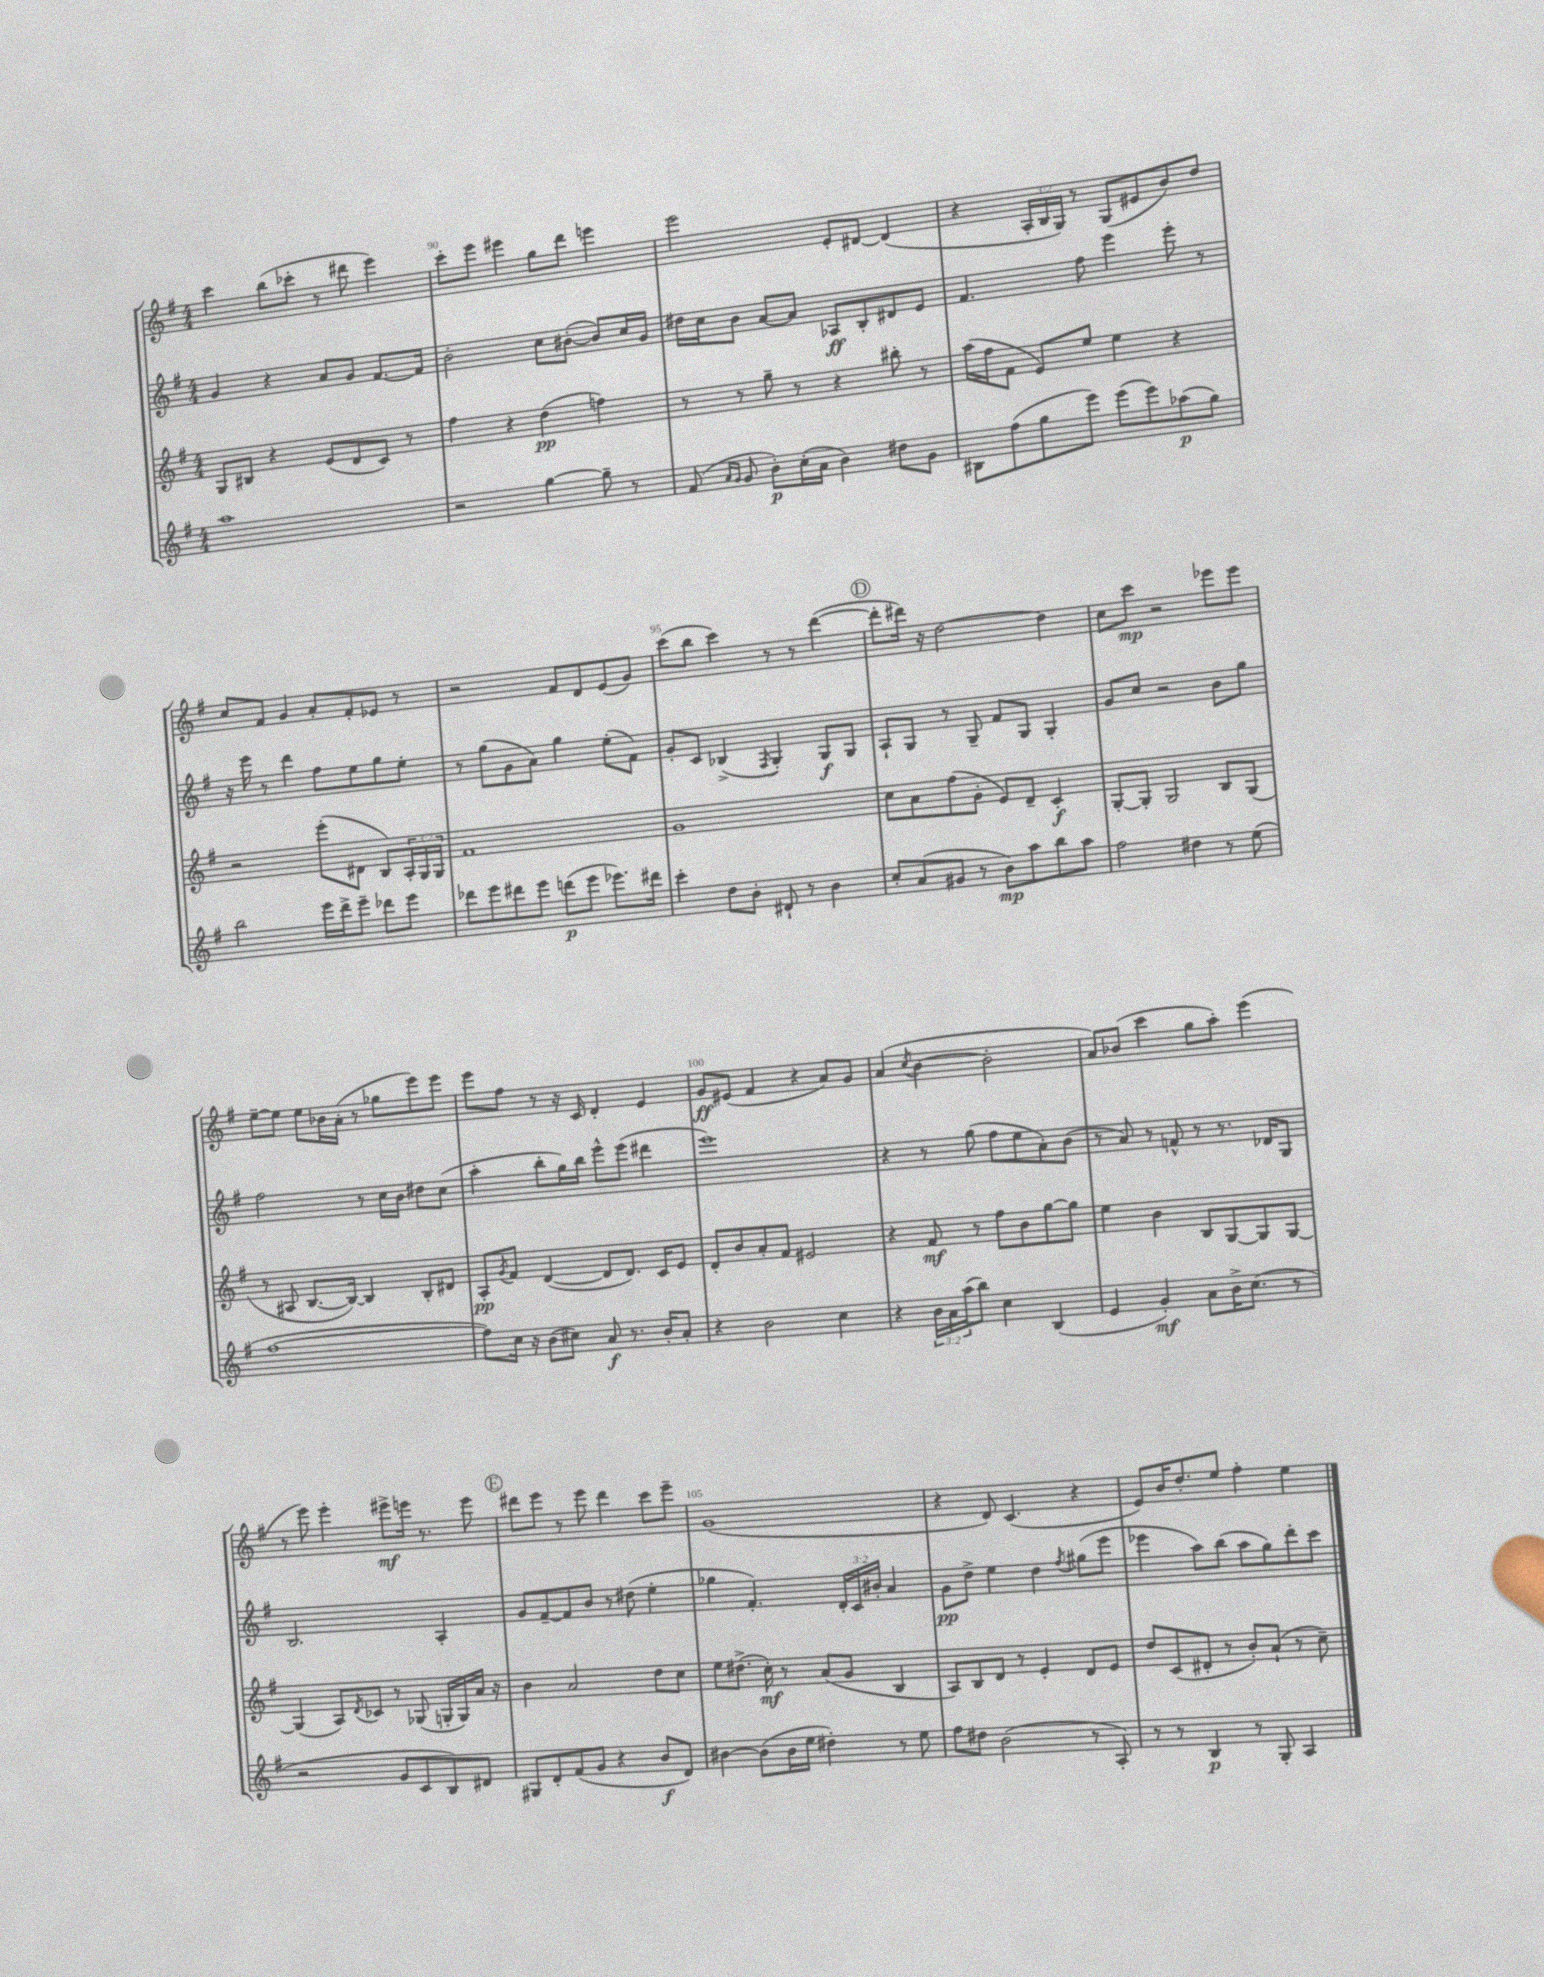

**kern	**dynam	**kern	**dynam	**kern	**dynam	**kern	**dynam
*part4	*part4	*part3	*part3	*part2	*part2	*part1	*part1
*staff4	*staff4	*staff3	*staff3	*staff2	*staff2	*staff1	*staff1
*clefG2	*	*clefG2	*	*clefG2	*	*clefG2	*
*k[f#]	*	*k[f#]	*	*k[f#]	*	*k[f#]	*
*M4/4	*	*M4/4	*	*M4/4	*	*M4/4	*
=89	=89	=89	=89	=89	=89	=89	=89
1aa	.	8G/L	.	4g/	.	4ccc\	.
.	.	8B#X/J	.	.	.	.	.
.	.	4r	.	4r	.	(8bb\L	.
.	.	.	.	.	.	8ccc-X'\J	.
.	.	(8e/L	.	8a/L	.	8r	.
.	.	8d/	.	8g/J	.	8ddd#X\	.
.	.	8c/J)	.	[8.f#/L	.	4eee\)	.
.	.	8r	.	.	.	.	.
.	.	.	.	16f#/Jk]	.	.	.
=90	=90	=90	=90	=90	=90	=90	=90
2r	.	4ff#\	.	2b'\	.	8ccc'\L	.
.	.	.	.	.	.	8eee\J	.
.	.	4r	.	.	.	4eee#X\	.
[4gg\	.	(4dd\	pp	8cc\L	.	8gg\L	.
.	.	.	.	([8b#X'\J	.	8ddd\J	.
8gg~\]	.	4ffn\)	.	8b#/L])	.	4eeen\	.
8r	.	.	.	16cc/L	.	.	.
.	.	.	.	16g/JJ	.	.	.
=91	=91	=91	=91	=91	=91	=91	=91
(8f#/	.	8r	.	16dd#X\LL	.	2eee\	.
.	.	.	.	16cc\J	.	.	.
16qqa/LL	.	.	.	.	.	.	.
16qqg/JJ	.	.	.	.	.	.	.
8g/	.	8r	.	8b\J	.	.	.
8b'\L)	p	8gg~\	.	[8a/L	.	.	.
(16cc'\L	.	8r	.	8a/J]	.	.	.
16a\JJ	.	.	.	.	.	.	.
4b\)	.	4r	.	8A-X/L	ff	8e'/L	.
.	.	.	.	8B'/	.	[8d#X/J	.
8dd#X\L	.	8bb#X'\	.	8d#X/	.	(4d#/]	.
8g\J	.	8r	.	8e/J	.	.	.
=92	=92	=92	=92	=92	=92	=92	=92
8B#X\L	.	(16aa\LL	.	4.f#/	.	4r	.
.	.	16ff#\J	.	.	.	.	.
(8ff#\	.	8f#\J	.	.	.	.	.
8gg\	.	8e/L)	.	.	.	24A'/LL	.
.	.	.	.	.	.	24B/	.
.	.	.	.	.	.	24G/JJ)	.
8eee\J)	.	8ee/J	.	8ff#\	.	8r	.
(8eee\L	.	4ee\	.	4eee\	.	(8G/L	.
8eee\)	.	.	.	.	.	8e#X/	.
(8aa-X\	p	4r	.	8eee'\	.	8b/)	.
8gg\J)	.	.	.	8r	.	8dd/J	.
!!LO:LB:g=z
=93	=93	=93	=93	=93	=93	=93	=93
2bb\	.	2r	.	16r	.	8cc/L	.
.	.	.	.	16eee\	.	.	.
.	.	.	.	8r	.	8f#/J	.
.	.	.	.	4ddd\	.	4g/	.
16eee\LL	.	(8eee'\L	.	8ff#\L	.	8a'/L	.
16ddd^\J	.	.	.	.	.	.	.
8eee~\J	.	8d#X\J	.	8ee\	.	8f#'/	.
8ddd-X\L	.	8B/L)	.	8gg\	.	8e-X/J	.
8eee\J	.	24A'/L	.	8ee'\J	.	8r	.
.	.	24G/	.	.	.	.	.
.	.	24G/JJ	.	.	.	.	.
=94	=94	=94	=94	=94	=94	=94	=94
8ddd-X\L	.	1f#	.	8r	.	2r	.
8eee\	.	.	.	(8gg\L	.	.	.
8ddd#X\	.	.	.	8g\	.	.	.
8eee\J	.	.	.	8a\J)	.	.	.
(8dddn\L	p	.	.	4gg\	.	8f#/L	.
8eee\J	.	.	.	.	.	8d/	.
8.eee-X\L)	.	.	.	(8ee'\L	.	(8e/	.
.	.	.	.	8f#\J)	.	8g/J)	.
16ddd#X\Jk	.	.	.	.	.	.	.
=95	=95	=95	=95	=95	=95	=95	=95
4ccc'\	.	1g	.	8g'/L	.	(8ccc\L	.
.	.	.	.	8c/J	.	8bb\J	.
8dd\L	.	.	.	(4B-X^/	.	4ccc\)	.
8b'\J	.	.	.	.	.	.	.
.	.	.	.	8qF#/	.	.	.
8d#X`/	.	.	.	4G'/)	.	8r	.
8r	.	.	.	.	.	8r	.
4b\	.	.	.	8G/L	f	([4ddd\	.
.	.	.	.	8G/J	.	.	.
!!LO:REH:place=s1:t=D
=96	=96	=96	=96	=96	=96	=96	=96
8cc'/L	.	8cc\L	.	8A`/L	.	8ddd'\L]	.
(8a/	.	8a\	.	8G/J	.	16ddd#X\Jk)	.
.	.	.	.	.	.	16r	.
8g#X/J	.	(8ff#\	.	8r	.	[2dd\	.
8r	.	8g'\J	.	8G~/	.	.	.
8b\L)	mp	8e/L)	.	8f#/L	.	.	.
8aa\	.	8d~/J	.	8G/J	.	.	.
8bb\	.	4c'/	f	4G'/	.	4dd\]	.
8aa\J	.	.	.	.	.	.	.
=97	=97	=97	=97	=97	=97	=97	=97
2ff#\	.	[8G'/L	.	8g/L	.	8cc\L	.
.	.	8G'/J]	.	8cc/J	.	8ccc\J	mp
.	.	2G/	.	2r	.	2r	.
4dd#X\	.	.	.	.	.	.	.
8r	.	8B/L	.	8b\L	.	8eee-X\L	.
(8ee\	.	(8G/J	.	8gg\J	.	8eee-\J	.
!!LO:LB:g=z
=98	=98	=98	=98	=98	=98	=98	=98
[1ff#	.	8r	.	2ff#\	.	[8ee~\L	.
.	.	8A#X/	.	.	.	8ee\J]	.
.	.	[8.B/L	.	.	.	8ee\L	.
.	.	.	.	.	.	16b-X\L	.
.	.	16B/Jk_)	.	.	.	(16a'\JJ	.
.	.	4B/]	.	8r	.	8r	.
.	.	.	.	16cc\LL	.	8gg-X\L	.
.	.	.	.	16b\JJ	.	.	.
.	.	8B'/L	.	8dd#X\L	.	8eee\)	.
.	.	8d#X/J	.	(8cc\J	.	8eee\J	.
=99	=99	=99	=99	=99	=99	=99	=99
8ff#\L])	.	8A'/L	pp	4aa'\	.	8eee\L	.
.	.	8qg/	.	.	.	.	.
16cc\Jk	.	8f#/J	.	.	.	8ff#\J	.
16r	.	.	.	.	.	.	.
(8b\L	.	([4d/	.	8bb'\L	.	8r	.
8cc#X\J)	.	.	.	16gg\L)	.	16r	.
.	.	.	.	16bb\JJ	.	16c/	.
8a/	f	8d/L]	.	8eee^^\L	.	4d'/	.
8.r	.	8.d/J)	.	(8eee\J	.	.	.
.	.	.	.	4ddd#X\	.	4e/	.
16b'/KL	.	16c/KL	.	.	.	.	.
8a'/J	.	8e/J	.	.	.	.	.
=100	=100	=100	=100	=100	=100	=100	=100
4r	.	8d'/L	.	1eee)	.	8g/L	ff
.	.	8b/	.	.	.	(8e#X/J	.
2b\	.	8a'/	.	.	.	4f#/	.
.	.	8f#/J	.	.	.	.	.
.	.	2e#X/	.	.	.	4r	.
4cc\	.	.	.	.	.	8a/L)	.
.	.	.	.	.	.	8g/J	.
=101	=101	=101	=101	=101	=101	=101	=101
4r	.	4r	.	4r	.	(4a/	.
.	.	.	.	.	.	8qcc/	.
24b\LL	.	8f#/	mf	8r	.	[4b\	.
24a\	.	.	.	.	.	.	.
(24aa\J	.	.	.	.	.	.	.
8bb\J)	.	8r	.	(8gg\	.	.	.
4cc\	.	8ff#\L	.	8ff#\L	.	2b'\]	.
.	.	8b\	.	8ee\	.	.	.
(4B/	.	[8gg\	.	8a'\)	.	.	.
.	.	8gg\J]	.	(8b\J	.	.	.
=102	=102	=102	=102	=102	=102	=102	=102
4e/	.	4ee\	.	8r	.	8a/L)	.
.	.	.	.	8a/)	.	(8b-X/J	.
4g'/)	mf	4b\	.	8r	.	4ccc\	.
.	.	.	.	8fn^^/	.	.	.
8a\L	.	8B/L	.	8r	.	8gg\L	.
16b^\K	.	[8G/	.	8.r	.	8aa'\J)	.
(8.cc\J	.	.	.	.	.	.	.
.	.	8G/]	.	.	.	(4eee\	.
.	.	.	.	16d-X/KL	.	.	.
8r	.	[8G/J	.	8G/J	.	.	.
!!LO:LB:g=z
=103	=103	=103	=103	=103	=103	=103	=103
2r	.	(4G/]	.	2.B/	.	8r	.
.	.	.	.	.	.	8eee\)	.
.	.	8A/L)	.	.	.	4eee'\	.
.	.	8qd/	.	.	.	.	.
.	.	8c-X/J	.	.	.	.	.
8g/L	.	8r	.	.	.	8eee#X^\L	mf
8c/	.	(8G-X/	.	.	.	16eeen\Jk	.
.	.	.	.	.	.	8.r	.
8B/)	.	16Gn'/LL	.	4A'/	.	.	.
.	.	16G/)	.	.	.	.	.
8d#X/J	.	16a/JJ	.	.	.	8eee\	.
.	.	16r	.	.	.	.	.
!!LO:REH:place=s1:t=E
=104	=104	=104	=104	=104	=104	=104	=104
8G#X/L	.	4b\	.	8g/L	.	8ddd#X\L	.
8d'/	.	.	.	[8f#~/	.	8eee\J	.
(8f#/	.	2a/	.	8f#/]	.	8r	.
8g/J	.	.	.	8b/J	.	8eee\	.
4r	.	.	.	8r	.	4ddd#\	.
.	.	.	.	(8dd#X\	.	.	.
8b/L	f	8dd\L	.	4ee'\	.	8ccc\L	.
8d/J)	.	8cc\J	.	.	.	8eee~\J	.
=105	=105	=105	=105	=105	=105	=105	=105
[4b#X\	.	8ee\L	.	4gg-X\	.	(1g	.
.	.	(8.dd#X^\J	.	.	.	.	.
(8b#\L]	.	.	.	4.f#'/)	.	.	.
.	.	16cc'\)	mf	.	.	.	.
16b#\L	.	8r	.	.	.	.	.
16ee\JJ	.	.	.	.	.	.	.
4dd#X'\)	.	(8a/L	.	.	.	.	.
.	.	8g/J	.	24d'/LL	.	.	.
.	.	.	.	24c/	.	.	.
.	.	.	.	24b#X'/JJ	.	.	.
8r	.	4B/	.	4a/	.	.	.
8ee\	.	.	.	.	.	.	.
=106	=106	=106	=106	=106	=106	=106	=106
8ff#\L	.	8A/L)	.	8g\L	pp	4r	.
8dd#X\J	.	8B/	.	8dd^\J	.	.	.
(2b\	.	8d/J	.	4ee\	.	8d/)	.
.	.	8r	.	.	.	(4.c/	.
.	.	4e'/	.	4dd\	.	.	.
.	.	.	.	8qff#/	.	.	.
8r	.	8d/L	.	(8gg#X\L	.	4r	.
8A'/)	.	8e/J	.	8eee\J	.	.	.
=107	=107	=107	=107	=107	=107	=107	=107
8r	.	8dd/L	.	4eee-X\	.	8e/L)	.
8r	.	(8c/	.	.	.	16b/K	.
.	.	.	.	.	.	8.dd'/	.
4B/	p	8d#X'/J	.	8aa\L)	.	.	.
.	.	8r	.	(8bb\J	.	8ee/J	.
8r	.	8b'/L)	.	8aa\L	.	4ff#'\	.
8G'/	.	(8a`/J	.	8gg\)	.	.	.
4A/	.	8r	.	8ddd'\	.	4ee\	.
.	.	8cc~\)	.	8ccc\J	.	.	.
==	==	==	==	==	==	==	==
*-	*-	*-	*-	*-	*-	*-	*-
